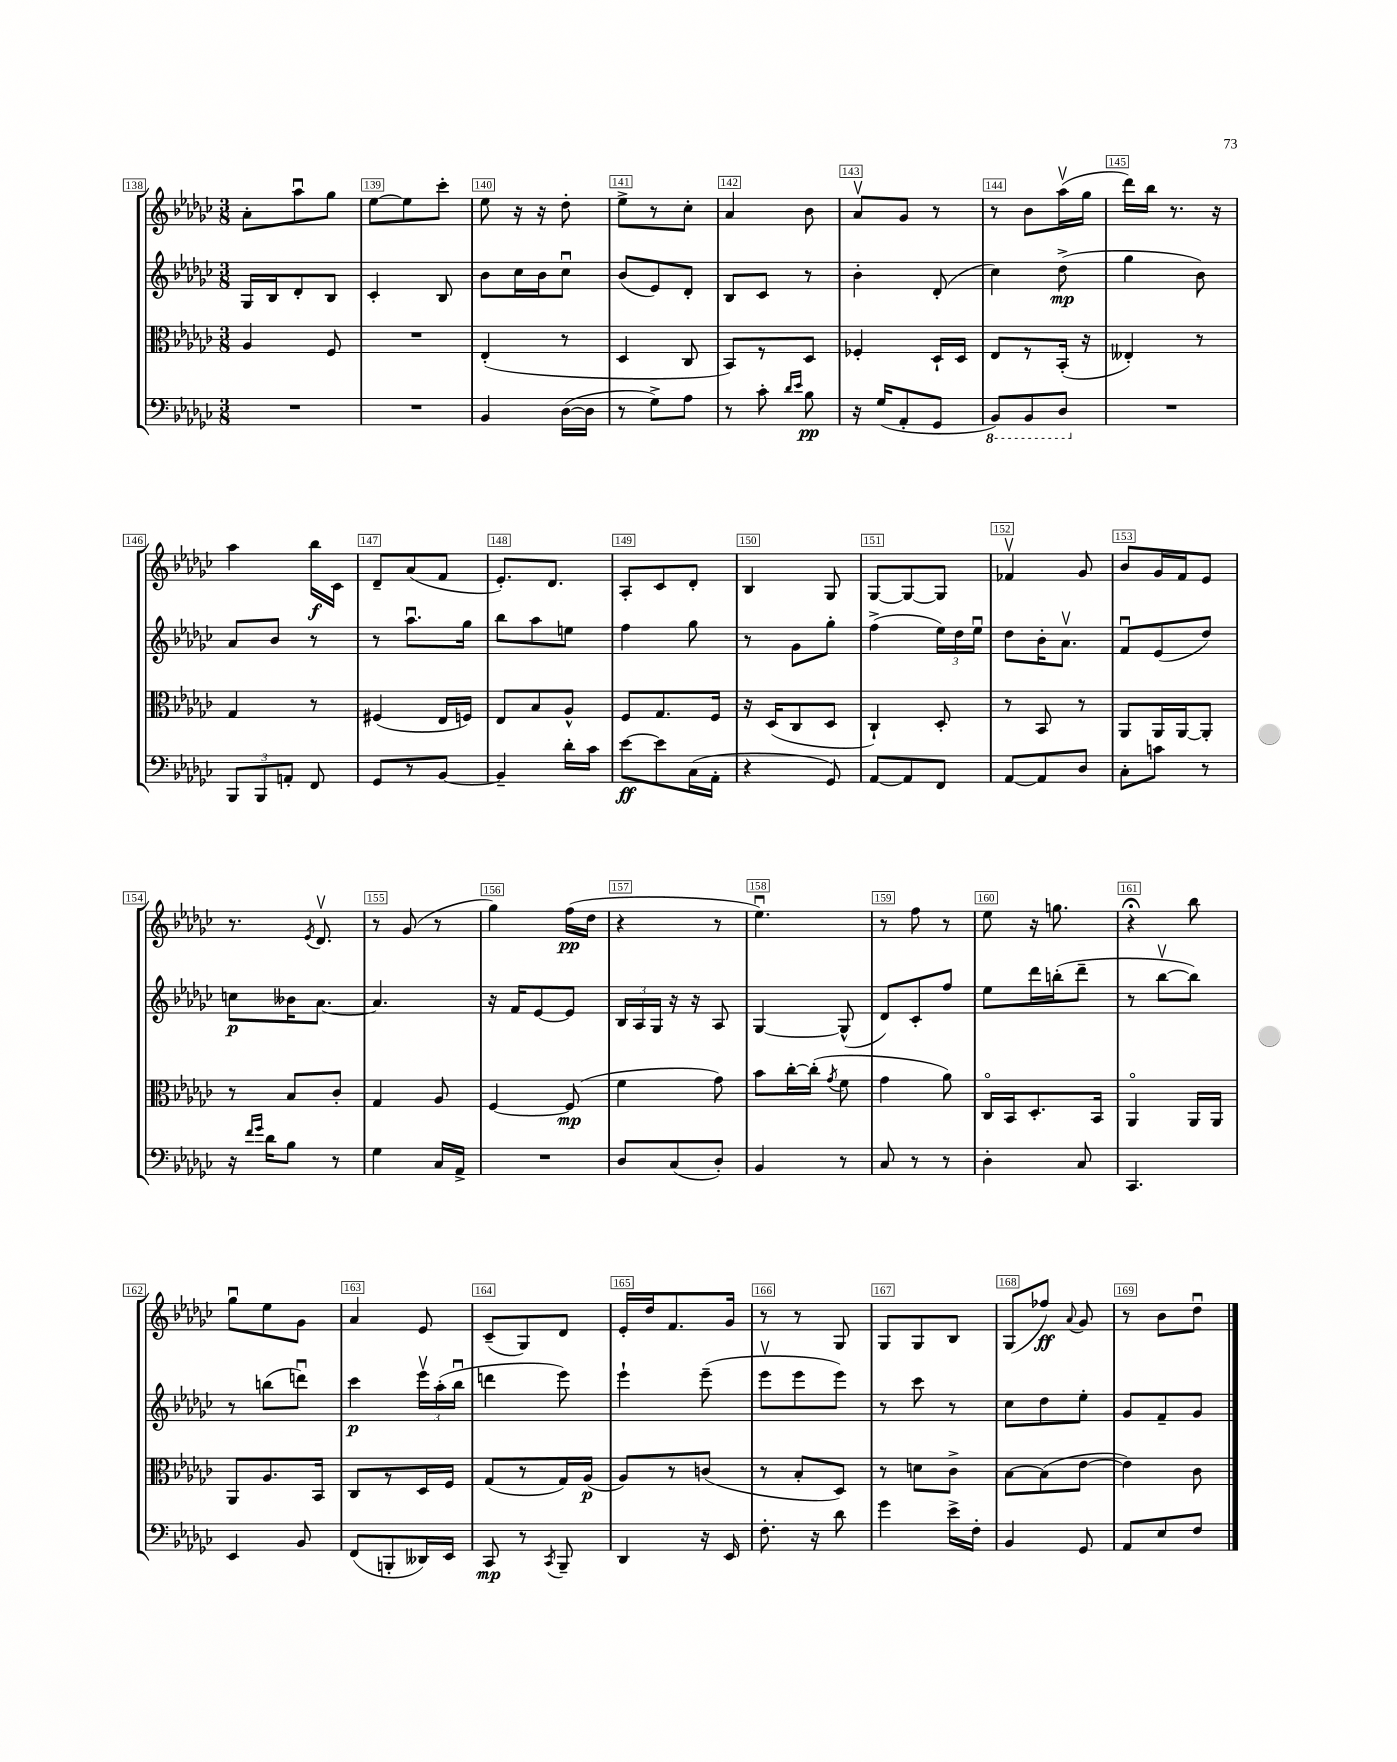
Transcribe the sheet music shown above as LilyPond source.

<<
\new StaffGroup <<
\new Staff = "s0" {
    \clef treble \key ges \major \numericTimeSignature \time 3/8
    \autoBeamOff aes'8[-. aes''8\downbow ges''8] |
    ees''8[~ ees''8 ces'''8]-. |
    ees''8 r16 r16 des''8-. |
    ees''8[-> r8 ces''8]-. |
    aes'4 bes'8 |
    aes'8[\upbow ges'8] r8 |
    r8 bes'8[ aes''16\upbow( ges''16] |
    des'''16[) bes''16] r8. r16 |
    aes''4 bes''16[\f ces'16] |
    des'8[-- aes'8( f'8] |
    ees'8.[-.) des'8.] |
    aes8[-. ces'8 des'8]-. |
    bes4 ges8 |
    ges8[~ ges8~ ges8] |
    fes'4\upbow ges'8 |
    bes'8[ ges'16 f'16 ees'8] |
    r8. \acciaccatura { ees'8 } des'8.\upbow |
    r8 ges'8( r8 |
    ges''4) f''16[\pp( des''16] |
    r4 r8 |
    ees''4.\downbow) |
    r8 f''8 r8 |
    ees''8 r16 g''8. |
    r4\fermata bes''8 |
    ges''8[\downbow ees''8 ges'8] |
    aes'4 ees'8 |
    ces'8[--( ges8) des'8] |
    ees'16[-. des''16 f'8. ges'16] |
    r8 r8 ges8 |
    ges8[ ges8 bes8] |
    ges8[( fes''8]\ff) \appoggiatura { aes'8 } ges'8 |
    r8 bes'8[ des''8]\downbow \bar "|." |
}
\new Staff = "s1" {
    \clef treble \key ges \major \numericTimeSignature \time 3/8
    \autoBeamOff ges16[ bes16 des'8-. bes8] |
    ces'4-. bes8 |
    bes'8[ ces''16 bes'16 ces''8]\downbow |
    bes'8[( ees'8) des'8]-. |
    bes8[ ces'8] r8 |
    bes'4-. des'8-.( |
    ces''4) des''8->\mp( |
    ges''4 bes'8) |
    aes'8[ bes'8] r8 |
    r8 aes''8.[\downbow ges''16] |
    bes''8[ aes''8 e''8] |
    f''4 ges''8 |
    r8 ges'8[ ges''8]-. |
    f''4->( \tuplet 3/2 { ees''16[) des''16 ees''16]\downbow } |
    des''8[ bes'16-. aes'8.]\upbow |
    f'8[\downbow ees'8( des''8]) |
    c''8[\p beses'16 aes'8.]~ |
    aes'4. |
    r16 f'16[ ees'8~ ees'8] |
    \tuplet 3/2 { bes16[ aes16 ges16] } r16 r16 aes8 |
    ges4~ ges8-^( |
    des'8[) ces'8-. f''8] |
    ees''8[ des'''16 b''16-.( des'''8]-- |
    r8 bes''8[~\upbow bes''8]) |
    r8 b''8[( d'''8]\downbow) |
    ces'''4\p \tuplet 3/2 { ees'''16[\upbow aes''16-.( bes''16]\downbow } |
    d'''4 ees'''8) |
    ees'''4-! ees'''8--( |
    ees'''8[\upbow ees'''8 ees'''8]) |
    r8 ces'''8 r8 |
    ces''8[ des''8 ees''8]-. |
    ges'8[ f'8-- ges'8] \bar "|." |
}
\new Staff = "s2" {
    \clef alto \key ges \major \numericTimeSignature \time 3/8
    \autoBeamOff aes4 f8 |
    R4. |
    ees4-.( r8 |
    des4 ces8 |
    bes,8[) r8 des8] |
    fes4-. des16[-! des16] |
    ees8[ r8 bes,16]-.( r16 |
    eeses4-.) r8 |
    ges4 r8 |
    fis4( ees16[ f16]) |
    ees8[ bes8 aes8]-^ |
    f8[ ges8. f16] |
    r16 des16[( ces8 des8] |
    ces4-!) des8-. |
    r8 bes,8 r8 |
    aes,8[ aes,16 aes,16~ aes,8]-. |
    r8 bes8[ ces'8]-. |
    ges4 aes8 |
    f4~ f8\mp( |
    f'4 ges'8) |
    bes'8[ ces''16~-. ces''16]-.( \acciaccatura { ges'8 } f'8 |
    ges'4 aes'8) |
    ces16[\flageolet bes,16 des8.-. bes,16] |
    aes,4\flageolet aes,16[ aes,16] |
    aes,8[ aes8. bes,16] |
    ces8[ r8 des16 f16] |
    ges8[( r8 ges16) aes16]\p( |
    aes8[) r8 c'8]( |
    r8 bes8[-. des8]) |
    r8 d'8[ ces'8]-> |
    bes8[~ bes8( ees'8]~ |
    ees'4) ces'8 \bar "|." |
}
\new Staff = "s3" {
    \clef bass \key ges \major \numericTimeSignature \time 3/8
    \autoBeamOff R4. |
    R4. |
    bes,4 des16[~( des16] |
    r8 ges8[->) aes8] |
    r8 ces'8-. \grace { des'16[ ees'16] } bes8\pp |
    r16 ges16[( aes,8-. ges,8] |
    \ottava #-1 bes,,8[) bes,,8 des,8] \ottava #0 |
    R4. |
    \tuplet 3/2 { bes,,8[ bes,,8 a,8]-. } f,8 |
    ges,8[ r8 bes,8]~ |
    bes,4-- des'16[-. ces'16] |
    ees'8[~\ff ees'8 ces16( aes,16]-. |
    r4 ges,8) |
    aes,8[~ aes,8 f,8] |
    aes,8[~ aes,8 des8] |
    ces8[-. c'8] r8 |
    r16 \grace { f'16[ ges'16] } des'16[ bes8] r8 |
    ges4 ces16[ aes,16]-> |
    R4. |
    des8[ ces8( des8]-.) |
    bes,4 r8 |
    ces8 r8 r8 |
    des4-. ces8 |
    ces,4. |
    ees,4 bes,8 |
    f,8[( b,,8-. deses,16) ees,16] |
    ces,8\mp r8 \acciaccatura { ces,8 } bes,,8-- |
    des,4 r16 ees,16 |
    f8.-. r16 des'8 |
    ges'4 ees'16[-> f16]-. |
    bes,4 ges,8 |
    aes,8[ ees8 f8] \bar "|." |
}
>>
>>
\layout { \context { \Score currentBarNumber = #138 \override BarNumber.break-visibility = ##(#f #t #t) barNumberVisibility = #all-bar-numbers-visible \override BarNumber.stencil = #(make-stencil-boxer 0.1 0.3 ly:text-interface::print) } }
